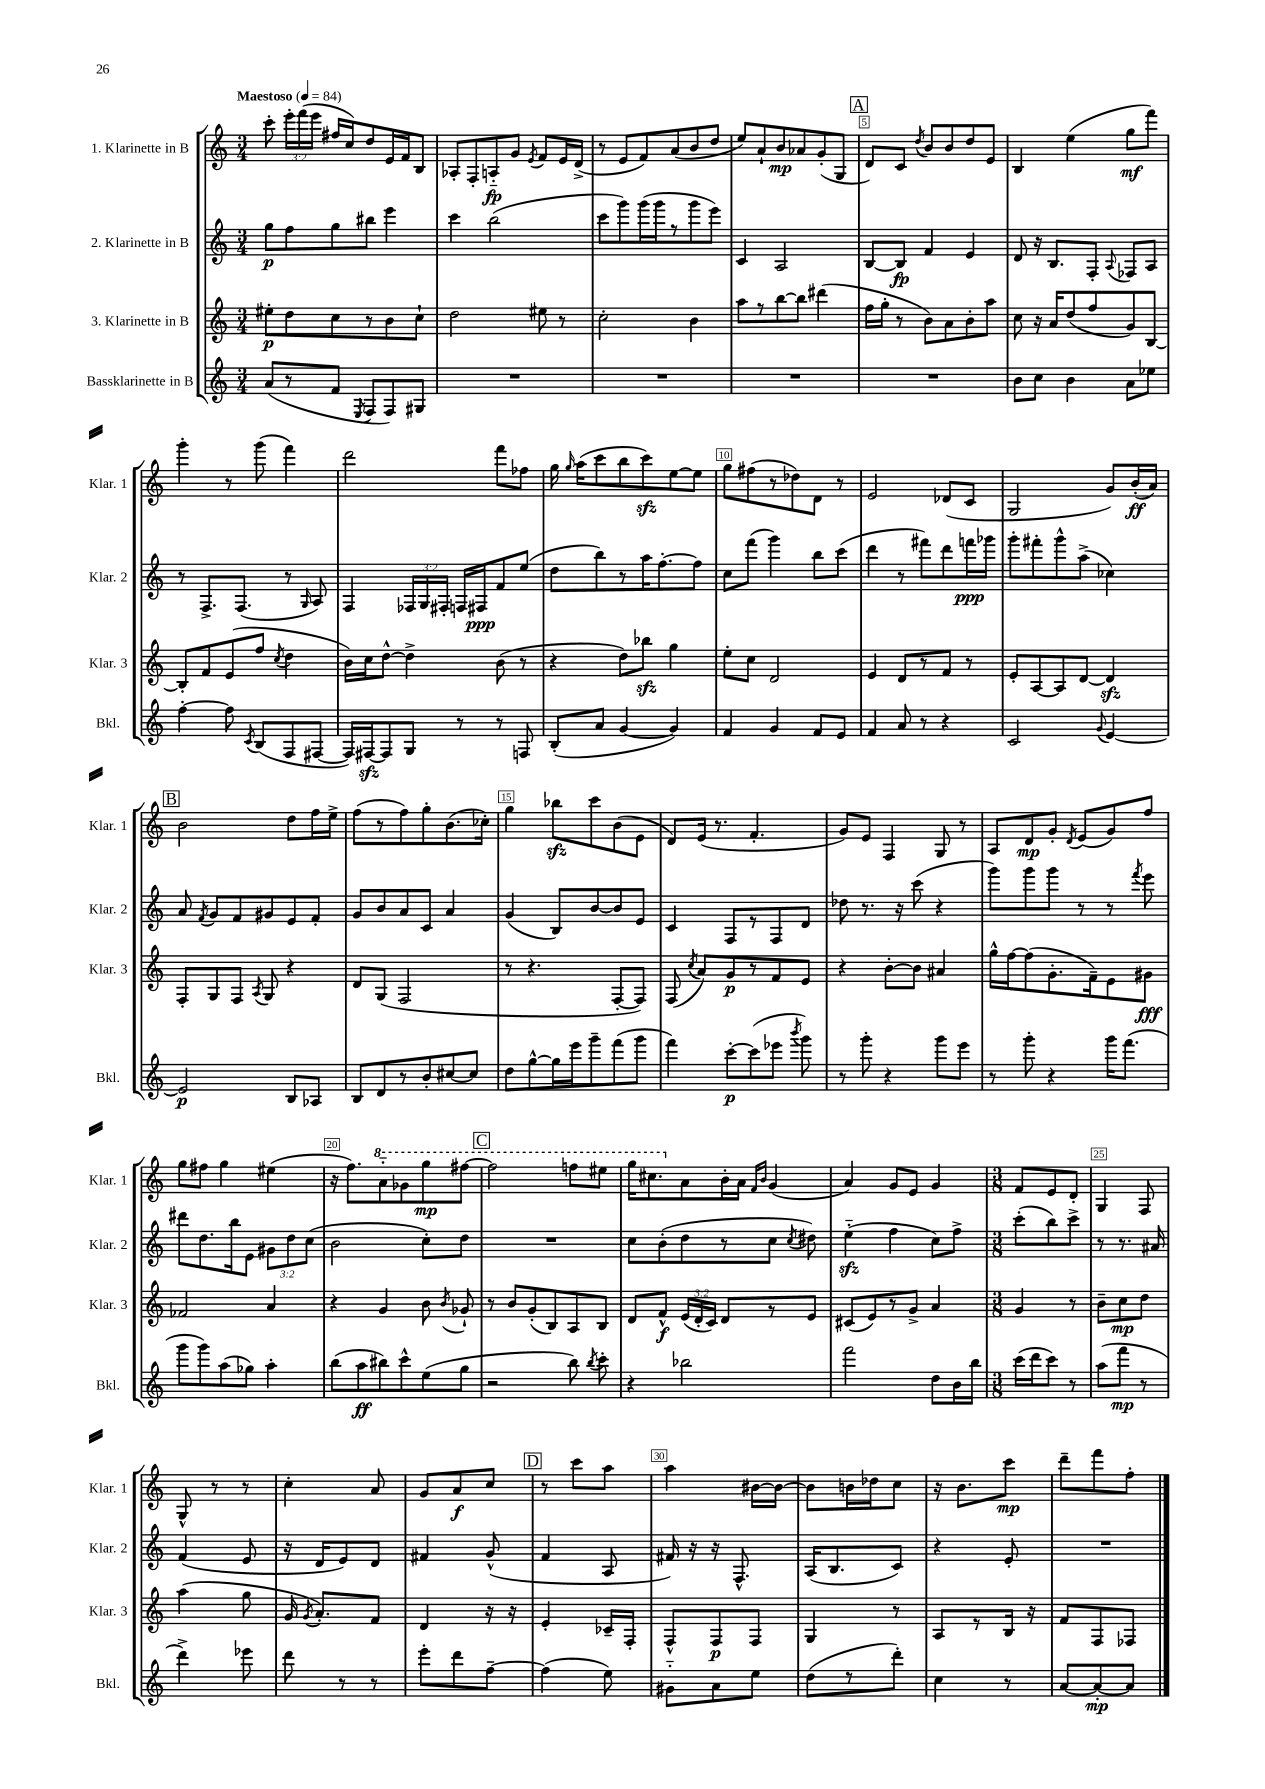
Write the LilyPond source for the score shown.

<<
\new StaffGroup <<
\new Staff = "s0" \with { instrumentName = "1. Klarinette in B" shortInstrumentName = "Klar. 1" } {
    \clef treble \key c \major \numericTimeSignature \time 3/4 \override Staff.TupletNumber.text = #tuplet-number::calc-fraction-text \tempo "Maestoso" 4 = 84
    \autoBeamOff c'''8-. \tuplet 3/2 { e'''16[-. f'''16( e'''16] } fis''16[ c''16) d''8 e'16 f'16 b8] |
    aes8[-. f8-. a8-_\fp g'8] \acciaccatura { e'8 } f'8[ e'16 d'16]->( |
    r8 e'8[ f'8) a'8( b'8 d''8] |
    e''8[) a'8-! b'8\mp aes'8 g'8-.( g8] |
    \mark \markup { \box "A" } d'8[) c'8] \acciaccatura { d''8 } b'8[ b'8 d''8 e'8] |
    b4 e''4( g''8[\mf f'''8]) |
    g'''4-. r8 g'''8( f'''4) |
    d'''2 f'''8[ fes''8] |
    g''16 \grace { g''16 } a''16[( c'''8 b''8 c'''8\sfz) e''8~ e''8] |
    g''8[ fis''8( r8 des''8) d'8] r8 |
    e'2 des'8[( c'8] |
    g2 g'8[) b'16-.\ff( a'16]) |
    \mark \markup { \box "B" } b'2 d''8[ f''16 e''16]-> |
    f''8[( r8 f''8) g''8-. b'8.( ces''16]-.) |
    g''4 bes''8[\sfz c'''8 b'8( e'8] |
    d'8[) e'16]( r8. f'4.-. |
    g'8[) e'8] f4 g8 r8 |
    a8[ d'8\mp g'8]-. \acciaccatura { d'8 } e'8[( g'8) f''8] |
    g''8[ fis''8] g''4 eis''4( |
    r16 f''8.[) \ottava #1 a''8-_ ges''8 g'''8\mp fis'''8]~ |
    \mark \markup { \box "C" } fis'''2 f'''8[ eis'''8] |
    g'''16[ cis'''8. \ottava #0 a'8 b'16-. a'16] \grace { f'16[ b'16] } g'4( |
    a'4) g'8[ e'8] g'4 |
    \numericTimeSignature \time 3/8 f'8[ e'8 d'8]-. |
    g4 f8 |
    g8-^ r8 r8 |
    c''4-. a'8 |
    g'8[ a'8\f c''8] |
    \mark \markup { \box "D" } r8 c'''8[ a''8] |
    a''4 bis'16[~ bis'16]~ |
    bis'8[ b'16 des''16 c''8] |
    r16 b'8.[ c'''8]\mp |
    d'''8[-- f'''8 f''8]-. \bar "|." |
}
\new Staff = "s1" \with { instrumentName = "2. Klarinette in B" shortInstrumentName = "Klar. 2" } {
    \clef treble \key c \major \numericTimeSignature \time 3/4 \override Staff.TupletNumber.text = #tuplet-number::calc-fraction-text
    \autoBeamOff g''8[\p f''8 g''8 bis''8] e'''4 |
    c'''4 b''2( |
    c'''8[ g'''8) g'''16( g'''16 r8 g'''8 e'''8]) |
    c'4 a2 |
    \mark \markup { \box "A" } b8[~ b8]\fp f'4 e'4 |
    d'8 r16 b8.[ f8]-. \appoggiatura { a8 } fes8[ a8] |
    r8 f8.[-> f8.]( r8 \grace { g16 } a8) |
    f4 \tuplet 3/2 { fes16[ g16 fis16]-. } f16[ fis16\ppp f'8 e''8]( |
    d''8[ b''8) r8 a''16 f''8.~-. f''8] |
    c''8[ f'''8]( g'''4) b''8[ c'''8]( |
    d'''4 r8 fis'''8[) d'''8 f'''16\ppp ges'''16] |
    g'''8[-. fis'''8-. g'''8-^ a''8]->( ces''4) |
    \mark \markup { \box "B" } a'8 \acciaccatura { f'8 } g'8[ f'8 gis'8 e'8 f'8]-. |
    g'8[ b'8 a'8 c'8] a'4 |
    g'4( b8[) b'8~ b'8 e'8] |
    c'4 f8[ r8 f8 d'8] |
    des''8 r8. r16 c'''8( r4 |
    g'''8[) g'''8 g'''8] r8 r8 \acciaccatura { f'''8 } e'''8 |
    dis'''8[ d''8. b''16 e'8] \tuplet 3/2 { gis'8[ d''8 c''8]( } |
    b'2 c''8[-.) d''8] |
    \mark \markup { \box "C" } R2. |
    c''8[ b'8-.( d''8 r8 c''8] \acciaccatura { c''8 } dis''8) |
    e''4-_\sfz( f''4 c''8[) f''8]-> |
    \numericTimeSignature \time 3/8 c'''8[-.( b''8) c'''8]-> |
    r8 r8. ais'16 |
    f'4( e'8 |
    r16 d'16[ e'8) d'8] |
    fis'4 g'8-^( |
    \mark \markup { \box "D" } f'4 a8 |
    fis'16) r16 r16 f8.-^ |
    a16[( b8. c'8]) |
    r4 e'8-. |
    R4. \bar "|." |
}
\new Staff = "s2" \with { instrumentName = "3. Klarinette in B" shortInstrumentName = "Klar. 3" } {
    \clef treble \key c \major \numericTimeSignature \time 3/4 \override Staff.TupletNumber.text = #tuplet-number::calc-fraction-text
    \autoBeamOff eis''8[-.\p d''8 c''8 r8 b'8 c''8]-! |
    d''2 eis''8 r8 |
    c''2-. b'4 |
    a''8[ r8 b''8~ b''8] dis'''4( |
    \mark \markup { \box "A" } f''16[ g''16]-. r8 b'8[) a'8 b'8-. a''8] |
    c''8 r16 a'16[ d''8( f''8 g'8) b8]~ |
    b8[-. f'8 e'8( f''8] \acciaccatura { c''8 } d''4 |
    b'16[) c''16 d''8]~-^ d''4-> b'8( r8 |
    r4 d''8[) bes''8]\sfz g''4 |
    e''8[-. c''8] d'2 |
    e'4 d'8[ r8 f'8] r8 |
    e'8[-. a8~ a8 d'8]~ d'4\sfz |
    \mark \markup { \box "B" } f8[-. g8 f8] \acciaccatura { a8 } g8 r4 |
    d'8[ g8]( f2 |
    r8 r4. f8[~-. f8]) |
    f8( \acciaccatura { c''8 } a'8[) g'8\p r8 f'8 e'8] |
    r4 b'8[~-. b'8] ais'4 |
    g''16[-^ f''16~ f''8( g'8.-. f'16--) e'8 gis'8]\fff |
    fes'2 a'4 |
    r4 g'4 b'8 \acciaccatura { b'8 } ges'8-! |
    \mark \markup { \box "C" } r8 b'8[ g'8-.( b8) a8 b8] |
    d'8[ f'8]-^\f \tuplet 3/2 { e'16[( d'16-. c'16]) } d'8[ r8 e'8] |
    cis'8[( e'8) r8 g'8]-> a'4 |
    \numericTimeSignature \time 3/8 g'4 r8 |
    b'8[-- c''8\mp d''8] |
    a''4( g''8 |
    g'16 \acciaccatura { g'8 } a'8.[-.) f'8] |
    d'4 r16 r16 |
    \mark \markup { \box "D" } e'4-. ces'16[-- f16]-. |
    f8[-^ f8\p f8] |
    g4 r8 |
    a8[ r8 b16] r16 |
    f'8[ f8 fes8] \bar "|." |
}
\new Staff = "s3" \with { instrumentName = "Bassklarinette in B" shortInstrumentName = "Bkl." } {
    \clef treble \key c \major \numericTimeSignature \time 3/4
    \autoBeamOff a'8[( r8 f'8] \acciaccatura { e8 } f8[ f8) gis8] |
    R2. |
    R2. |
    R2. |
    \mark \markup { \box "A" } R2. |
    b'8[ c''8] b'4 a'8[ ees''8] |
    f''4~-. f''8 \acciaccatura { c'8 } b8[( f8 fis8]~ |
    fis16[) fis16~\sfz fis8 g8] r8 r8 f8 |
    b8[-.( a'8] g'4~ g'4) |
    f'4 g'4 f'8[ e'8] |
    f'4 a'8 r8 r4 |
    c'2 \appoggiatura { g'8 } e'4~ |
    \mark \markup { \box "B" } e'2\p b8[ aes8] |
    b8[ d'8 r8 b'8-. cis''8~ cis''8] |
    d''8[ g''8~-^ g''16 e'''16 g'''8-- f'''8( g'''8] |
    f'''4) c'''8[~-.\p c'''8( ees'''8] \acciaccatura { b'''8 } g'''8) |
    r8 g'''8-. r4 g'''8[ e'''8] |
    r8 g'''8-. r4 g'''16[ f'''8.]( |
    g'''8[ g'''8) a''8( ges''8]) a''4-. |
    b''8[( a''8\ff bis''8) c'''8-^ e''8( g''8] |
    \mark \markup { \box "C" } r2 b''8) \acciaccatura { b''8 } c'''8-. |
    r4 bes''2 |
    f'''2 d''8[ b'16 b''16] |
    \numericTimeSignature \time 3/8 c'''16[( d'''16 c'''8]) r8 |
    a''8[( f'''8]\mp r8 |
    d'''4->) ees'''8 |
    d'''8 r8 r8 |
    e'''8[-. d'''8 f''8]~-- |
    \mark \markup { \box "D" } f''4( e''8) |
    gis'8[-_ a'8 e''8] |
    d''8[( r8 d'''8]-.) |
    c''4 r8 |
    a'8[~ a'8~-.\mp a'8] \bar "|." |
}
>>
>>
\layout { \context { \Score \override BarNumber.break-visibility = ##(#f #t #t) barNumberVisibility = #(every-nth-bar-number-visible 5) \override BarNumber.stencil = #(make-stencil-boxer 0.1 0.3 ly:text-interface::print) } }
